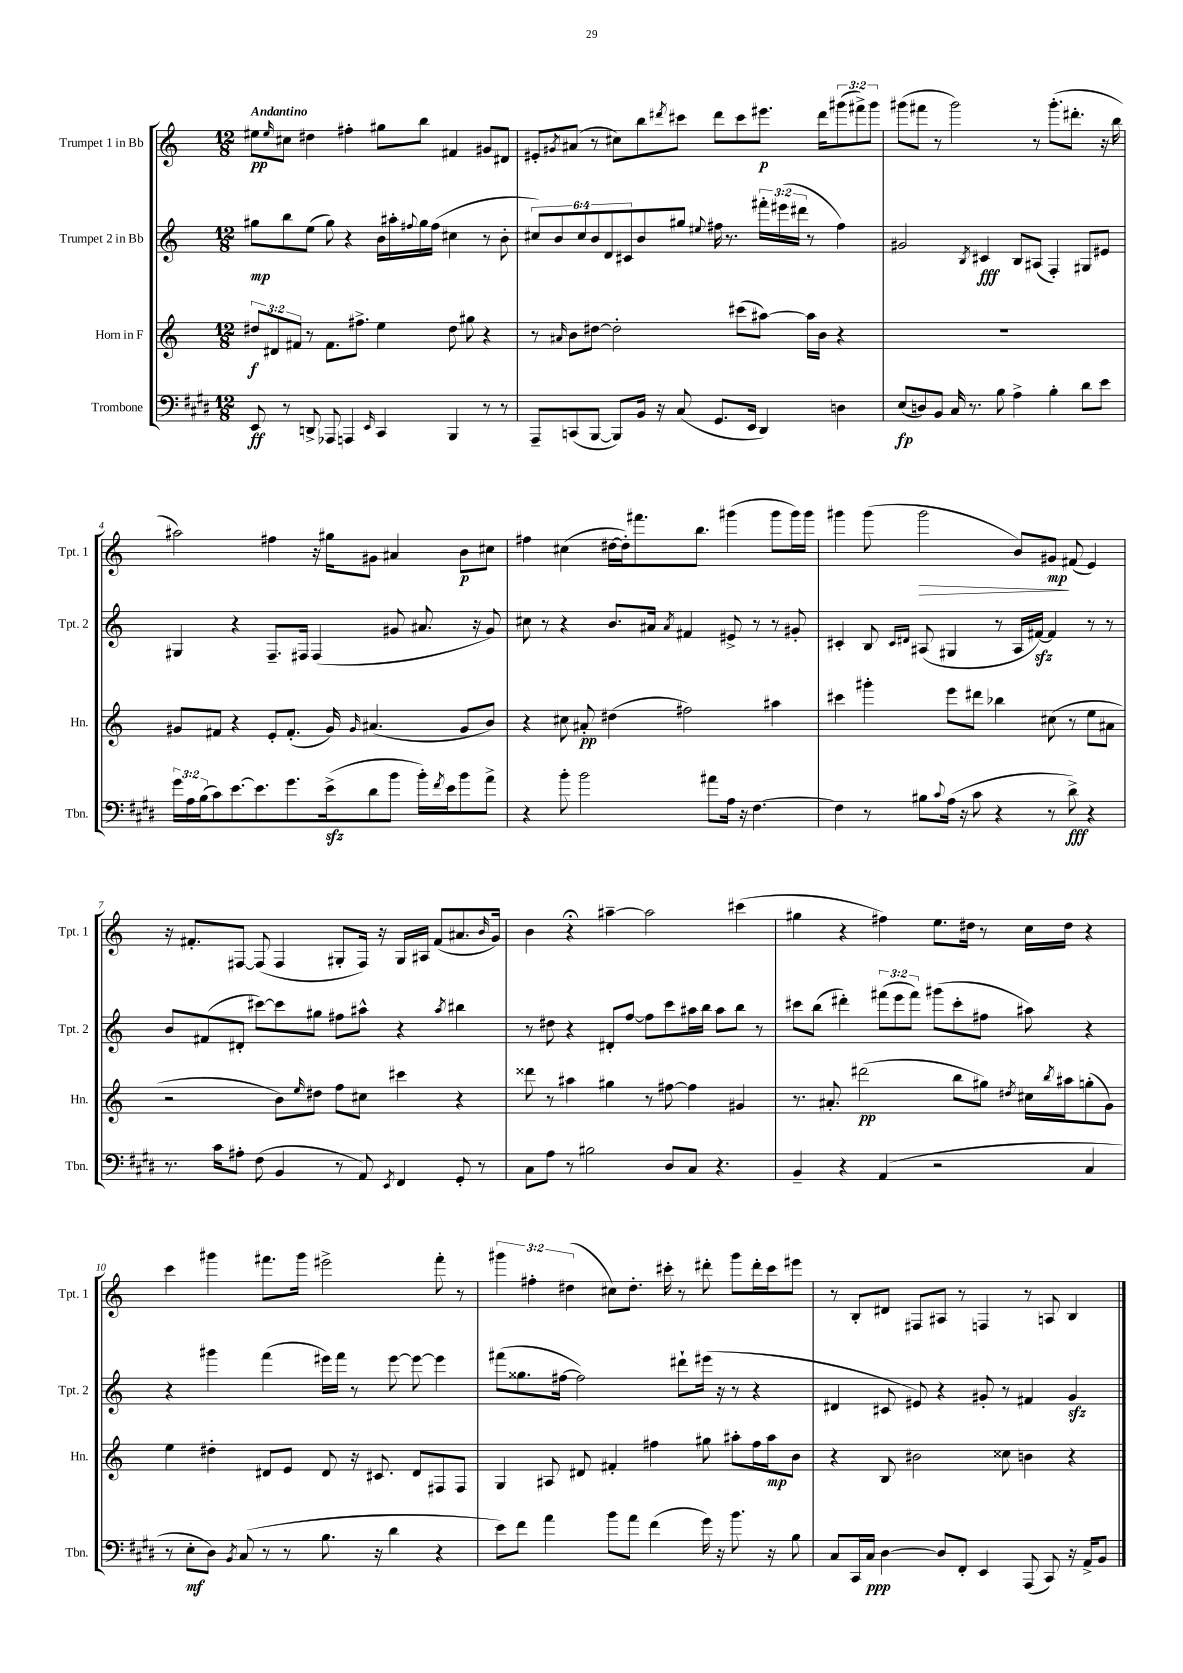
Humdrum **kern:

**kern	**dynam	**kern	**dynam	**kern	**dynam	**kern	**dynam
*part4	*part4	*part3	*part3	*part2	*part2	*part1	*part1
*staff4	*staff4	*staff3	*staff3	*staff2	*staff2	*staff1	*staff1
*I"Trombone	*	*I"Horn in F	*	*I"Trumpet 2 in Bb	*	*I"Trumpet 1 in Bb	*
*I'Tbn.	*	*I'Hn.	*	*I'Tpt. 2	*	*I'Tpt. 1	*
*clefF4	*	*clefG2	*	*clefG2	*	*clefG2	*
*k[f#c#g#d#]	*	*k[]	*	*k[]	*	*k[]	*
*M12/8	*	*M12/8	*	*M12/8	*	*M12/8	*
=1	=1	=1	=1	=1	=1	=1	=1
!	!	!	!	!	!	!LO:TX:a:B:t=Andantino	!
8EE/	ff	12dd#X/L	f	8gg#X\L	mp	8ee#X\L	pp
.	.	12d#X/	.	.	.	.	.
.	.	.	.	.	.	16qqee#/	.
8r	.	.	.	8bb\	.	8cc#X\J	.
.	.	12f#X/J	.	.	.	.	.
8DDn^/	.	8r	.	(8ee\J	.	4dd#X\	.
8AAA-X/	.	8.f#\L	.	8gg#\)	.	.	.
4AAAn/	.	.	.	4r	.	4ff#X'\	.
.	.	8.ff#X^\J	.	.	.	.	.
16qqEE/	.	.	.	.	.	.	.
4CC#/	.	4ee\	.	16b\LL	.	8gg#X\L	.
.	.	.	.	16aa#X'\	.	.	.
.	.	.	.	8qqff#X/	.	.	.
.	.	.	.	16gg#\	.	8bb\J	.
.	.	.	.	(16ff#\JJ	.	.	.
4BBB/	.	8dd#\	.	4cc#X\	.	4f#X/	.
.	.	8gg#X\	.	.	.	.	.
8r	.	4r	.	8r	.	8g#X/L	.
8r	.	.	.	8b'\	.	8d#X/J	.
=2	=2	=2	=2	=2	=2	=2	=2
8AAA~/L	.	8r	.	12cc#X/L)	.	8e#X'/L	.
.	.	.	.	12b/	.	.	.
.	.	16qqa#X/	.	.	.	8qg#X/	.
(8CCn/	.	8b\L	.	.	.	(8a#X/J	.
.	.	.	.	12cc#/	.	.	.
[8BBB/J	.	[8dd#X\J	.	12b/	.	8r	.
.	.	.	.	12d/	.	.	.
8BBB/L])	.	2dd#'\]	.	.	.	8cc#X\L)	.
.	.	.	.	12c#X/	.	.	.
16BB/Jk	.	.	.	8b/	.	8bb\	.
16r	.	.	.	.	.	.	.
.	.	.	.	.	.	8qddd#X/	.
(8C#/	.	.	.	8gg#X/J	.	8ccc#X\J	.
.	.	.	.	8qqee#X/	.	.	.
8.GG#/L	.	.	.	16ff#X\	.	8ddd#\L	.
.	.	.	.	8.r	.	.	.
.	.	(8ccc#X\L	.	.	.	8ccc#\	.
16EE/Jk	.	.	.	.	.	.	.
4DD#/)	.	[8aa#X\J)	.	24fff#X'\LL	.	8.eee#X\J	p
.	.	.	.	(24eee#X\	.	.	.
.	.	.	.	24ddd#X\JJ	.	.	.
.	.	16aa#\LL]	.	8r	.	.	.
.	.	16b\JJ	.	.	.	16ddd#\KL	.
4Dn\	.	4r	.	4ff#\)	.	(12ggg#X\	.
.	.	.	.	.	.	12fff#X^\)	.
.	.	.	.	.	.	12ggg#\J	.
=3	=3	=3	=3	=3	=3	=3	=3
(8E/L	fp	1.r	.	2g#X/	.	(8ggg#X\L	.
8Dn/)	.	.	.	.	.	8fff#X\J	.
8BB/J	.	.	.	.	.	8r	.
16C#/	.	.	.	.	.	2ggg#\)	.
8.r	.	.	.	.	.	.	.
.	.	.	.	8qB/	.	.	.
.	.	.	.	4c#X/	fff	.	.
8B\	.	.	.	.	.	.	.
4A^\	.	.	.	8B/L	.	.	.
.	.	.	.	(8A#X/J	.	8r	.
4B'\	.	.	.	4F'/)	.	(8.ggg#'\L	.
.	.	.	.	.	.	8.ddd#X'\J	.
8d#\L	.	.	.	8G#X/L	.	.	.
8e\J	.	.	.	8e#X/J	.	16r	.
.	.	.	.	.	.	16bb\	.
!!LO:LB:g=z
=4	=4	=4	=4	=4	=4	=4	=4
24g#\LL	.	8g#X/L	.	4G#X/	.	2aa#X\)	.
24A\	.	.	.	.	.	.	.
(24B\J	.	.	.	.	.	.	.
8c#\)	.	8f#X/J	.	.	.	.	.
[8.e\	.	4r	.	4r	.	.	.
8.e\]	.	.	.	.	.	.	.
.	.	8e'/L	.	8.F~/L	.	4ff#X\	.
8.g#\	.	(8.f#'/J	.	.	.	.	.
.	.	.	.	16F#X/Jk	.	.	.
.	.	.	.	(4F#/	.	16r	.
(16ezz^\k	.	16g#/)	.	.	.	16gg#X\KL	.
.	.	16qqg#/	.	.	.	.	.
8d#\	.	(4.a#X/	.	.	.	8g#X\J	.
8b\J	.	.	.	8g#X/	.	4a#X/	.
16b'\LL)	.	.	.	8.a#X/	.	.	.
8qf#/	.	.	.	.	.	.	.
16e\J	.	.	.	.	.	.	.
8b\	.	8g#/L	.	.	.	8b\L	p
.	.	.	.	16r	.	.	.
8a^\J	.	8b/J)	.	8g#/)	.	8cc#X\J	.
=5	=5	=5	=5	=5	=5	=5	=5
4r	.	4r	.	8cc#X\	.	4ff#X\	.
.	.	.	.	8r	.	.	.
8b'\	.	8cc#X\	.	4r	.	(4cc#X\	.
2b\	.	8a#X'/	pp	.	.	.	.
.	.	(4dd#X\	.	8.b/L	.	[16dd#X\LL	.
.	.	.	.	.	.	16dd#'\J])	.
.	.	.	.	.	.	8.fff#X\	.
.	.	.	.	16a#X/Jk	.	.	.
.	.	.	.	8qa#/	.	.	.
.	.	2ff#X\)	.	4f#X/	.	.	.
.	.	.	.	.	.	8.bb\J	.
8a#X\L	.	.	.	.	.	.	.
16A\Jk	.	.	.	8e#X^/	.	(4ggg#X\	.
16r	.	.	.	.	.	.	.
[4.F#\	.	.	.	8r	.	.	.
.	.	4aa#X\	.	8r	.	8ggg#\L	.
.	.	.	.	8g#X'/	.	16ggg#\L)	.
.	.	.	.	.	.	16ggg#\JJ	.
=6	=6	=6	=6	=6	=6	=6	=6
4F#\]	.	4ccc#X\	.	4c#X'/	.	4ggg#X\	.
8r	.	4ggg#X'\	.	8B/	.	(8ggg#\	.
.	.	.	.	16qqc#/LL	.	.	.
.	.	.	.	16qqd#X/JJ	.	.	.
!	!	!	!	!	!	!	!LO:HP:b
8B#X\L	.	.	.	(8A#X/	.	2ggg#\	>
8qqc#/	.	.	.	.	.	.	.
(16A\Jk	.	8eee\L	.	4G#X/	.	.	.
16r	.	.	.	.	.	.	.
8c#\	.	8ddd#X\J	.	.	.	.	.
4r	.	4bb-X\	.	8r	.	.	.
.	.	.	.	16A#/LL	.	8b/L)	.
.	.	.	.	[16f#Xzz/JJ)	.	.	.
8r	.	(8cc#X\	.	4f#/]	.	8g#X/J	mp
8d#^\)	fff	8r	.	.	.	(8f#X/	]
4r	.	8ee\L	.	8r	.	4e/)	.
.	.	8a#X\J	.	8r	.	.	.
!!LO:LB:g=z
=7	=7	=7	=7	=7	=7	=7	=7
8.r	.	2r	.	8b/L	.	16r	.
.	.	.	.	.	.	8.f#X'/L	.
.	.	.	.	(8f#X/	.	.	.
16c#\KL	.	.	.	.	.	.	.
8A#X'\J	.	.	.	8d#X'/J	.	[8F#X/J	.
(8F#\	.	.	.	[8ccc#X\L)	.	(8F#/]	.
4BB/	.	8b\L)	.	8ccc#\]	.	4F#/	.
.	.	16qqee/	.	.	.	.	.
.	.	8dd#X\J	.	8gg#X\J	.	.	.
8r	.	8ff\L	.	8ff#X\L	.	8G#X'/L	.
8AA/)	.	8cc#X\J	.	8aa#X^^\J	.	16F#/Jk)	.
.	.	.	.	.	.	16r	.
8qEE/	.	.	.	.	.	.	.
4FF#/	.	4ccc#X\	.	4r	.	16G#/LL	.
.	.	.	.	.	.	16A#X/JJ	.
.	.	.	.	.	.	(8f#/L	.
.	.	.	.	8qaa#/	.	.	.
8GG#'/	.	4r	.	4bb#X\	.	8.a#X/	.
8r	.	.	.	.	.	.	.
.	.	.	.	.	.	16qqb/	.
.	.	.	.	.	.	16g/Jk)	.
=8	=8	=8	=8	=8	=8	=8	=8
8C#\L	.	8ddd##X\	.	8r	.	4b\	.
8A\J	.	8r	.	8dd#X\	.	.	.
8r	.	4aa#X\	.	4r	.	4r;<	.
2B#X\	.	.	.	.	.	.	.
.	.	4gg#X\	.	8d#X'/L	.	[4aa#X~\	.
.	.	.	.	[8ff/J	.	.	.
.	.	8r	.	8ff\L]	.	2aa#\]	.
8D#/L	.	[8ff#X\	.	8ccc\	.	.	.
8C#/J	.	4ff#\]	.	16aa#X\L	.	.	.
.	.	.	.	16bb\JJ	.	.	.
4.r	.	.	.	8aa#\L	.	.	.
.	.	4g#X/	.	8bb\J	.	(4ccc#X\	.
.	.	.	.	8r	.	.	.
=9	=9	=9	=9	=9	=9	=9	=9
4BB~/	.	8.r	.	8ccc#X\L	.	4gg#X\	.
.	.	.	.	(8bb\J	.	.	.
.	.	8.a#X'/	.	.	.	.	.
4r	.	.	.	4ddd#X'\)	.	4r	.
.	.	(2ddd#X\	pp	.	.	.	.
(4AA/	.	.	.	(12fff#X\L	.	4ff#X\)	.
.	.	.	.	12eee\	.	.	.
.	.	.	.	12fff#\J)	.	.	.
2r	.	.	.	(8ggg#X\L	.	8.ee\L	.
.	.	8bb\L	.	8ccc#'\	.	.	.
.	.	.	.	.	.	16dd#X\Jk	.
.	.	8gg#X\J)	.	8ff#X\J	.	8r	.
.	.	8qdd#X/	.	.	.	.	.
.	.	16cc#X\LL	.	8aa#X\)	.	16cc\LL	.
.	.	8qbb/	.	.	.	.	.
.	.	16aa#X\J	.	.	.	16dd#\JJ	.
4C#/	.	(8ggn'\	.	4r	.	4r	.
.	.	8g\J)	.	.	.	.	.
!!LO:LB:g=z
=10	=10	=10	=10	=10	=10	=10	=10
8r	.	4ee\	.	4r	.	4ccc\	.
8E'\L	mf	.	.	.	.	.	.
8D#\J)	.	4dd#X'\	.	4ggg#X\	.	4ggg#X\	.
8qBB/	.	.	.	.	.	.	.
(8C#/	.	.	.	.	.	.	.
8r	.	8d#X/L	.	(4fff\	.	8.fff#X\L	.
8r	.	8e/J	.	.	.	.	.
.	.	.	.	.	.	16ggg#\Jk	.
8.B\	.	8d#/	.	16eee#X\LL)	.	2eee#X^\	.
.	.	.	.	16fff\JJ	.	.	.
.	.	16r	.	8r	.	.	.
16r	.	8.c#X/	.	.	.	.	.
4d#\	.	.	.	[8eee#\	.	.	.
.	.	8d#/L	.	8eee#\_	.	.	.
4r	.	8F#X/	.	4eee#\]	.	8fff#'\	.
.	.	8F#/J	.	.	.	8r	.
=11	=11	=11	=11	=11	=11	=11	=11
8e\L)	.	4G/	.	(8fff#X\L	.	6ggg#X\	.
8f#\J	.	.	.	8.gg##X\	.	.	.
.	.	.	.	.	.	6ff#X'\	.
4a\	.	8A#X/	.	.	.	.	.
.	.	.	.	[16ff#X\Jk	.	.	.
.	.	.	.	.	.	(6dd#X\	.
.	.	8d#X/	.	2ff#\])	.	.	.
8b\L	.	4f#X'/	.	.	.	8cc#X\L)	.
8a\J	.	.	.	.	.	8.dd#'\J	.
(4f#\	.	4ff#X\	.	.	.	.	.
.	.	.	.	.	.	16ccc#X'\	.
.	.	.	.	8ddd#X`\L	.	8r	.
16g#\)	.	8gg#X\	.	(16eee#X\Jk	.	8ddd#X'\	.
16r	.	.	.	16r	.	.	.
8.b\	.	8aa#X'\L	.	8r	.	8ggg#\L	.
.	.	16ff#\L	.	4r	.	16ddd#'\L	.
16r	.	16aa#\J	mp	.	.	16ccc#\J	.
8B\	.	8b\J	.	.	.	8eee#X\J	.
=12	=12	=12	=12	=12	=12	=12	=12
8C#/L	.	4r	.	4d#X/	.	8r	.
16CC#/L	.	.	.	.	.	8B'/L	.
16C#/JJ	ppp	.	.	.	.	.	.
[4D#\	.	8B/	.	8c#X/	.	8d#X/J	.
.	.	2b#X\	.	8e#X/)	.	8F#X/L	.
8D#/L]	.	.	.	4r	.	8A#X/J	.
8FF#'/J	.	.	.	.	.	8r	.
4EE/	.	.	.	8g#X'/	.	4Fn/	.
.	.	8cc##X\	.	8r	.	.	.
(8AAA/	.	4bn\	.	4f#X/	.	8r	.
8CC#/)	.	.	.	.	.	8An/	.
16r	.	4r	.	4g#zz/	.	4B/	.
16AA^/KL	.	.	.	.	.	.	.
8BB/J	.	.	.	.	.	.	.
==	==	==	==	==	==	==	==
*-	*-	*-	*-	*-	*-	*-	*-
